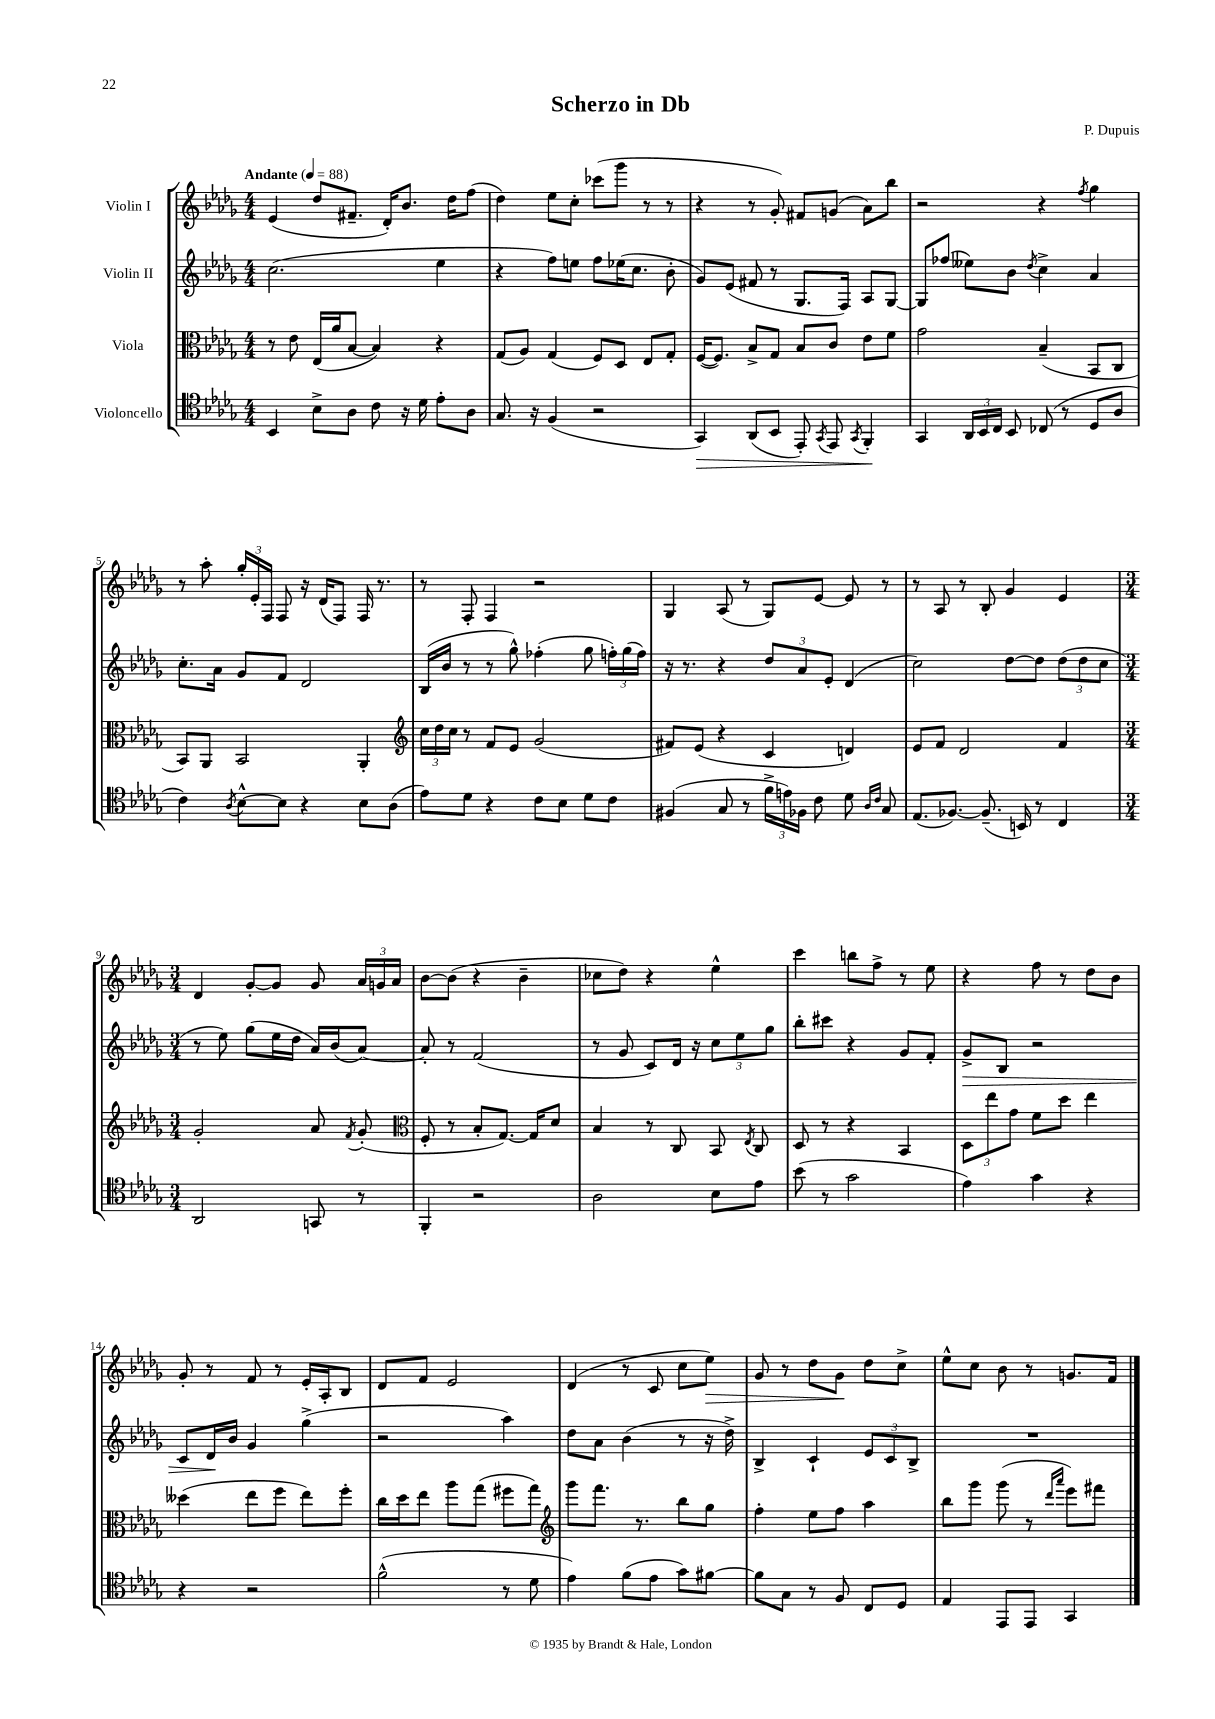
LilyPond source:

\header { title = "Scherzo in Db" composer = "P. Dupuis" }
<<
\new StaffGroup <<
\new Staff = "s0" \with { instrumentName = "Violin I" } {
    \clef treble \key des \major \numericTimeSignature \time 4/4 \tempo "Andante" 4 = 88
    \autoBeamOff ees'4( des''8[ fis'8.]-- des'16[-.) bes'8.] des''16[ f''8]( |
    des''4) ees''8[ c''8]-. ces'''8[( ges'''8] r8 r8 |
    r4 r8 ges'8-.) fis'8[ g'8]( aes'8[) bes''8] |
    r2 r4 \acciaccatura { f''8 } ges''4 |
    r8 aes''8-. \tuplet 3/2 { ges''16[-. ees'16-. f16] } f8 r16 des'16[( f8]) f16 r8. |
    r8 f8-. f4 r2 |
    ges4 aes8( r8 ges8[) ees'8]~ ees'8 r8 |
    r8 aes8 r8 bes8-. ges'4 ees'4 |
    \numericTimeSignature \time 3/4 des'4 ges'8[~-. ges'8] ges'8 \tuplet 3/2 { aes'16[ g'16 aes'16] } |
    bes'8[~ bes'8]( r4 bes'4-- |
    ces''8[ des''8]) r4 ees''4-^ |
    c'''4 b''8[ f''8]-> r8 ees''8 |
    r4 f''8 r8 des''8[ bes'8] |
    ges'8-. r8 f'8 r8 ees'16[-. aes16-. bes8] |
    des'8[ f'8] ees'2 |
    des'4( r8 c'8 c''8[ ees''8]\>) |
    ges'8 r8 des''8[ ges'8]\! des''8[ c''8]-> |
    ees''8[-^ c''8] bes'8 r8 g'8.[ f'16] \bar "|." |
}
\new Staff = "s1" \with { instrumentName = "Violin II" } {
    \clef treble \key des \major \numericTimeSignature \time 4/4
    \autoBeamOff c''2.( ees''4 |
    r4 f''8[) e''8] f''8[ ees''16( c''8.] bes'8-. |
    ges'8[) ees'8]( fis'8 r8 ges8.[ f16]) aes8[ ges8]~ |
    ges8[ fes''8]( eeses''8[) bes'8] \acciaccatura { des''8 } c''4-> aes'4 |
    c''8.[-. aes'16] ges'8[ f'8] des'2 |
    bes16[( bes'16] r8 r8 ges''8-^) fes''4-.( ges''8 \tuplet 3/2 { f''16[-.) ges''16( f''16]) } |
    r16 r8. r4 \tuplet 3/2 { des''8[ aes'8 ees'8]-. } des'4( |
    c''2) des''8[~ des''8] \tuplet 3/2 { des''8[( des''8 c''8] } |
    \numericTimeSignature \time 3/4 r8 ees''8) ges''8[( ees''16 des''16] aes'16[) bes'16( aes'8]~) |
    aes'8-. r8 f'2( |
    r8 ges'8 c'8[) des'16] r16 \tuplet 3/2 { c''8[ ees''8 ges''8] } |
    bes''8[-. cis'''8] r4 ges'8[ f'8]-. |
    ges'8[->\> bes8] r2 |
    c'8[ des'16\! bes'16] ges'4 ges''4->( |
    r2 aes''4) |
    des''8[ aes'8] bes'4( r8 r16 des''16->) |
    bes4-> c'4-! \tuplet 3/2 { ees'8[ c'8 bes8]-> } |
    R2. \bar "|." |
}
\new Staff = "s2" \with { instrumentName = "Viola" } {
    \clef alto \key des \major \numericTimeSignature \time 4/4
    \autoBeamOff r8 ees'8 ees16[( aes'16 bes8]~ bes4) r4 |
    ges8[( aes8]) ges4( f8[) des8] ees8[ ges8]-. |
    f16[~( f8.]) bes8[-> ges8] bes8[ c'8] ees'8[ f'8] |
    ges'2 bes4--( bes,8[ c8] |
    bes,8[) aes,8] bes,2 aes,4-. |
    \clef treble \tuplet 3/2 { c''16[ des''16 c''16] } r8 f'8[ ees'8] ges'2( |
    fis'8[) ees'8]( r4 c'4 d'4) |
    ees'8[ f'8] des'2 f'4 |
    \numericTimeSignature \time 3/4 ges'2-. aes'8 \acciaccatura { f'8 } ges'8-.( |
    \clef alto f8-. r8 bes8[-. ges8.]~) ges16[ des'8] |
    bes4 r8 c8 bes,8 \acciaccatura { ees8 } c8 |
    des8 r8 r4 bes,4 |
    \tuplet 3/2 { des8[ ees''8 ges'8] } f'8[ des''8] ees''4 |
    deses''4( ees''8[ f''8] ees''8[) f''8]-. |
    c''16[ des''16 ees''8] aes''8[ ges''8]( fis''8[ ges''8]) |
    \clef treble ges'''8[ f'''8.] r8. bes''8[ ges''8] |
    f''4-. ees''8[ f''8] aes''4 |
    bes''8[ ges'''8] ges'''8( r8 \grace { des'''16[ aes'''16] } ees'''8[) fis'''8] \bar "|." |
}
\new Staff = "s3" \with { instrumentName = "Violoncello" } {
    \clef tenor \key des \major \numericTimeSignature \time 4/4
    \autoBeamOff bes,4 bes8[-> aes8] c'8 r16 des'16 ees'8[-. aes8] |
    ges8. r16 f4( r2 |
    ges,4\>) aes,8[( bes,8] ees,8-.) \acciaccatura { ges,8 } ees,8 \acciaccatura { ges,8 } f,4-.\! |
    ges,4 \tuplet 3/2 { aes,16[ bes,16 c16] } bes,8 ces8( r8 des8[ aes8] |
    c'4) \acciaccatura { aes8 } bes8[~-^ bes8] r4 bes8[ aes8]( |
    ees'8[) des'8] r4 c'8[ bes8] des'8[ c'8] |
    fis4( ges8 r8 \tuplet 3/2 { f'16[-> e'16) fes16] } c'8 des'8 \grace { aes16[ c'16] } ges8 |
    ees8.[( fes8.]~) fes8.--( b,16) r8 c4 |
    \numericTimeSignature \time 3/4 aes,2 g,8 r8 |
    f,4-. r2 |
    aes2 bes8[ ees'8] |
    bes'8( r8 ges'2 |
    ees'4) ges'4 r4 |
    r4 r2 |
    f'2-^( r8 des'8 |
    ees'4) f'8[( ees'8] ges'8[) fis'8]~ |
    fis'8[ ges8] r8 f8 c8[ des8] |
    ees4 ees,8[ ees,8] ges,4 \bar "|." |
}
>>
>>
